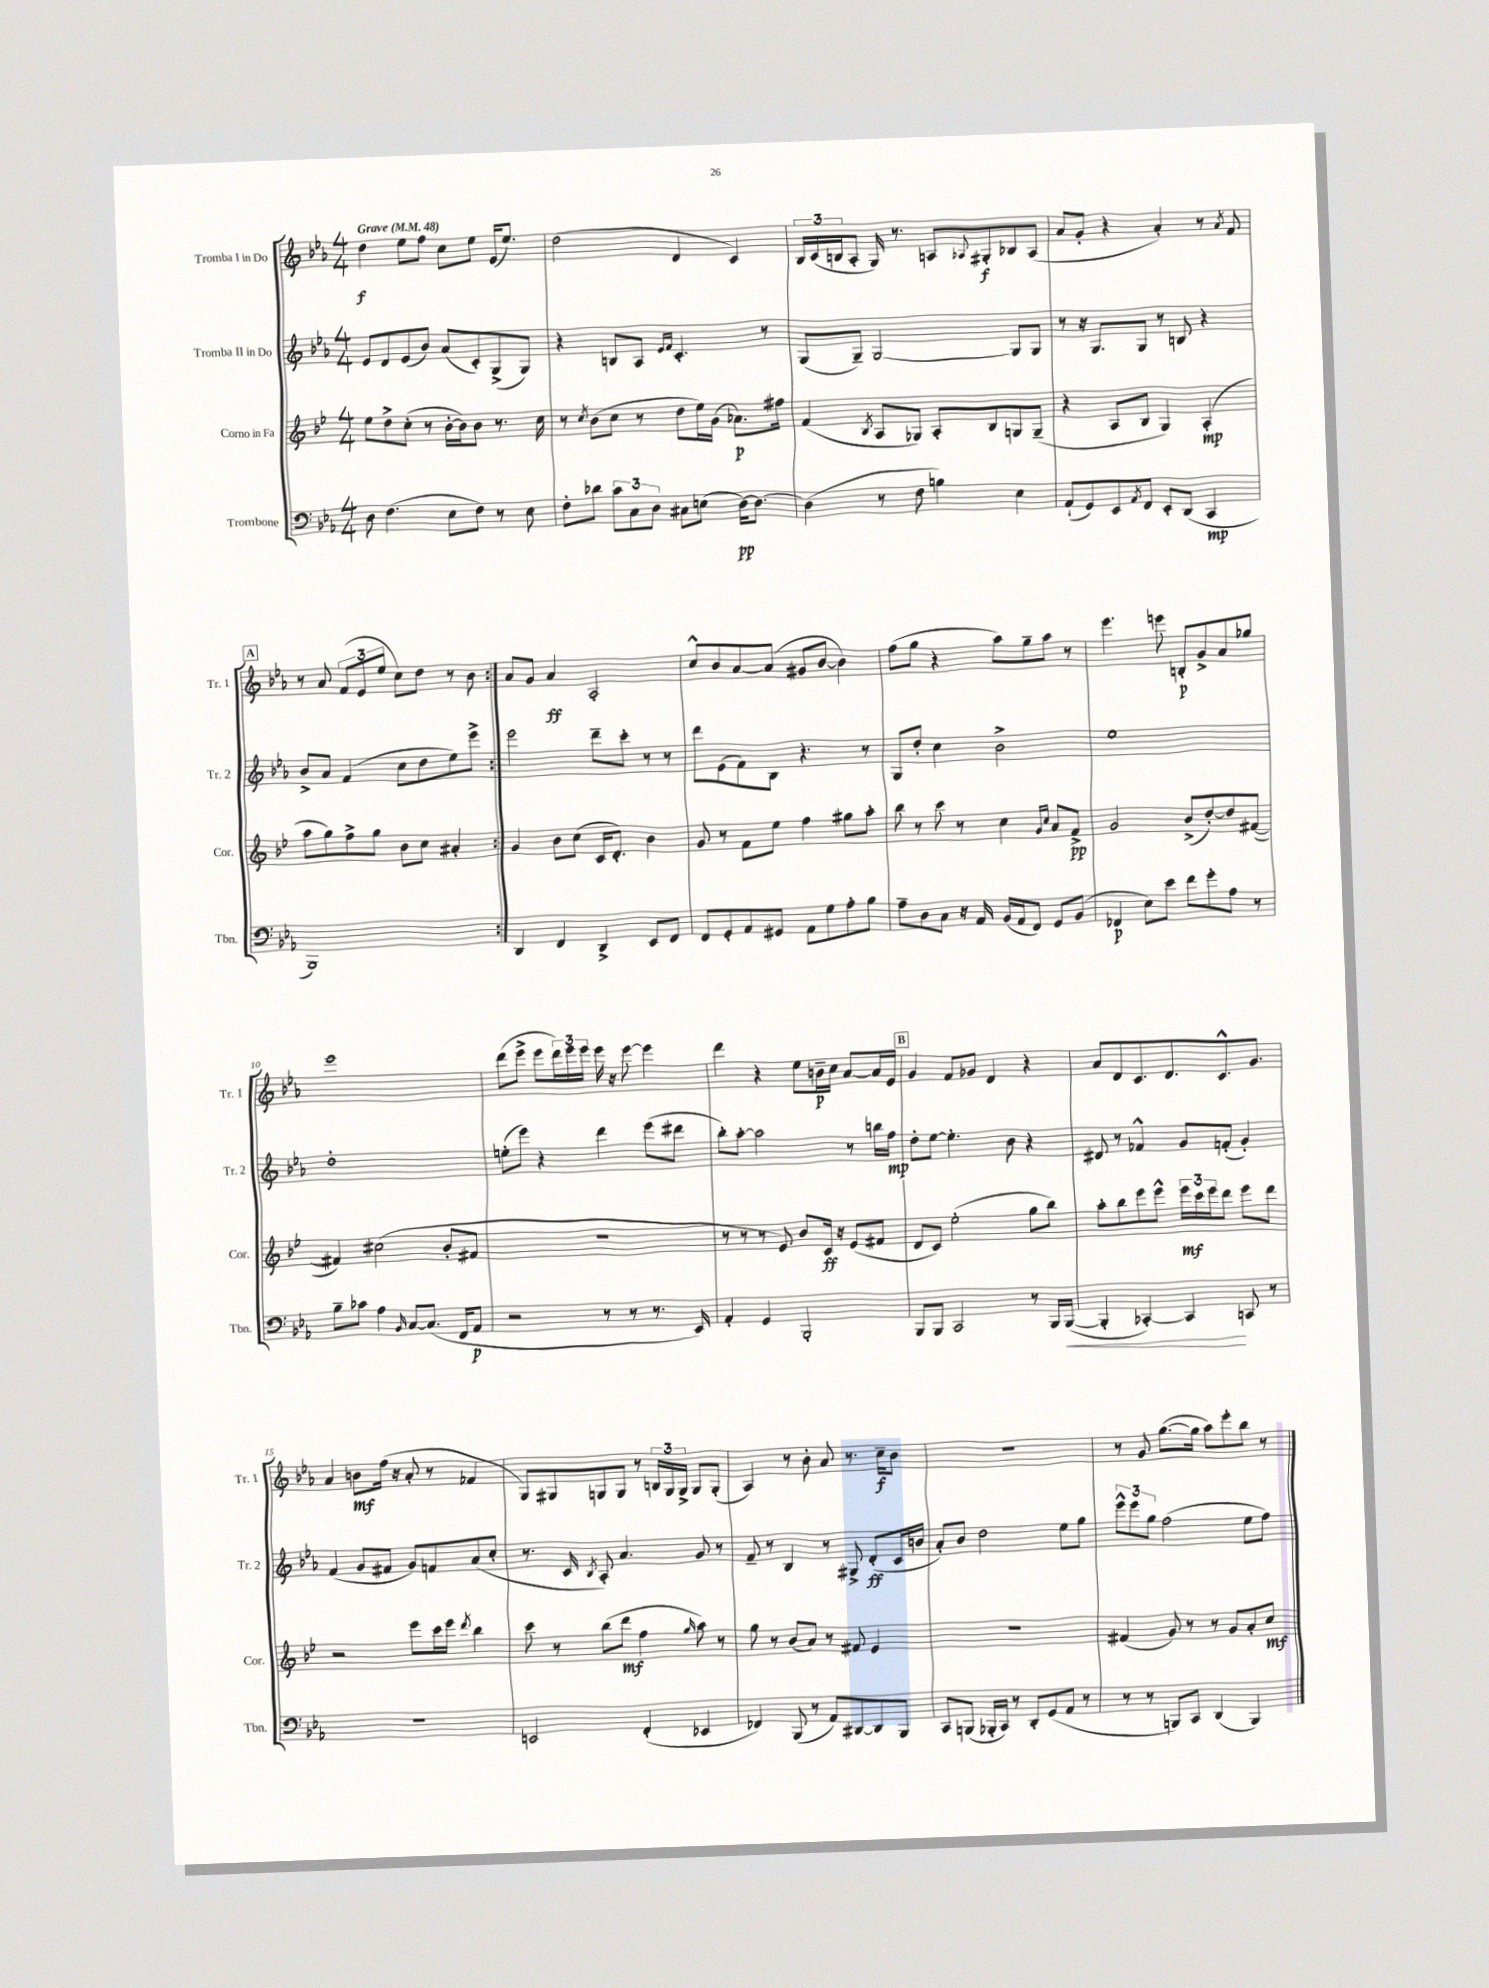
<<
\new StaffGroup <<
\new Staff = "s0" \with { instrumentName = "Tromba I in Do" shortInstrumentName = "Tr. 1" } {
    \clef treble \key ees \major \numericTimeSignature \time 4/4 \tempo "Grave" 4 = 48
    \repeat volta 2 { d''4\f ees''8 f''8 c''8 ees''8 ees'16( ees''8.) |
    d''2( d'4 c'4) |
    \tuplet 3/2 { bes16 c'16( b16 } aes8-. g16) r8. a8 \appoggiatura { aes8 } gis8-.\f bes8 aes8( |
    aes'8 g'8-. r4 aes'4-.) r8 \acciaccatura { aes'8 } f'8 |
    \mark \markup { \box "A" } r8 aes'8 \tuplet 3/2 { f'8( ees'8 ees''8 } c''8) d''8 r8 bes'8 | }
    aes'8 g'8 aes'4\ff aes2-. |
    c''8-^ bes'8 aes'8~ aes'8( gis'8 bes'8~ bes'4) |
    f''8( g''8 r4 aes''8) g''8-- aes''8 r8 |
    ees'''4. e'''8 b8-.\p g'8-> aes'8 ges''8 |
    ees'''1 |
    d'''8( ees'''8-> ees'''8 \tuplet 3/2 { d'''16) ees'''16 ees'''16 } ees'''16 r16 ees'''8~ ees'''4 |
    d'''4 r4 ees''8 b'16--\p c''16 aes'8~ aes'16 ees'16 |
    \mark \markup { \box "B" } g'4 f'8 ges'8 d'4 r4 |
    aes'8 d'8 c'8. d'8. c'8.-^ g'8. |
    aes'4 b'8\mf f''16( r16 aes'8-. r8 fes'4 |
    g8) gis8 g8 g8 r8 \tuplet 3/2 { b16 g16 g16-> } g8 g8-.( |
    aes4) r8 bes'8-. aes'8 r8. c''16--\f bes'8 |
    R1 |
    r8 g'8 g''8.~( g''16 aes''8) ees'''8-. bes''8 r8 \bar "|." |
}
\new Staff = "s1" \with { instrumentName = "Tromba II in Do" shortInstrumentName = "Tr. 2" } {
    \clef treble \key ees \major \numericTimeSignature \time 4/4
    \repeat volta 2 { ees'8 d'8 ees'8( bes'8) aes'8( c'8-.) g8->( g8) |
    r4 b8 aes8 \grace { ees'16 f'16 } c'4.-. r8 |
    g8( g8--) g2~ g8 g8 |
    r8 r16 g8. g8 r8 b8 r4 |
    \mark \markup { \box "A" } bes'8-> aes'8 f'4( c''8 d''8 ees''8) ees'''8-> | }
    ees'''2 d'''8-- c'''8-. r8 r8 |
    d'''8 ees'8( f'8) bes8 r4. r8 |
    g8 d''8-. c''4 bes'2-> |
    ees''1 |
    d''1-. |
    e''8-.( ees'''8) r4 d'''4 ees'''8( dis'''8 |
    bes''8-.) aes''8~-. aes''2 r8 b''16 f''16\mp |
    \mark \markup { \box "B" } d''8-. ees''8~ ees''4.-. bes'8 r4 |
    dis'8 r8 fes'4-^ g'8 f'8-.( g'4-.) |
    f'4( g'8 fis'8 g'8) f'8 aes'8( c''8-. |
    r8. c'16 \acciaccatura { bes8 } aes8-.) aes'4. g'8 r8 |
    f'8-- r8 bes4 r8 gis8-> d'8-.\ff( c'16 b'16 |
    aes'8-.) bes'8 d''2 ees''8 g''8 |
    \tuplet 3/2 { ees'''8-^ ees'''8 g''8 } f''2( ees''8 f''8) \bar "|." |
}
\new Staff = "s2" \with { instrumentName = "Corno in Fa" shortInstrumentName = "Cor." } {
    \clef treble \key bes \major \numericTimeSignature \time 4/4
    \repeat volta 2 { ees''8 d''8-> c''8-.( r8 bes'16~-. bes'16) bes'8 r8. c''16 |
    r8 \acciaccatura { c''8 } bes'8( c''8 r8 d''8 ees''16) g'16( aes'8.\p) fis''16 |
    f'4( \acciaccatura { bes8 } a8 ges8) a8-. bes8 g8 g8--( |
    r4 a8 bes8 g4) a4-.\mp( |
    \mark \markup { \box "A" } a''8 g''8) f''8-> g''8 bes'8 c''8 ais'4-. | }
    g'4 bes'8 c''8( c'16 d'8.-.) bes'4 |
    g'8 r8 f'8 ees''8 f''4 gis''8 a''8-. |
    bes''8 r8 c'''8 r8 c''4 \grace { g'16 c''16 } a'8 f'8->\pp |
    g'2 bes'8->( d''8~-.) d''8 fis'8~( |
    fis'4) cis''2( bes'8-. fis'8 |
    r1 |
    r8 r8 r8 ees'8) bes'8 c'16\ff r16 ees'8( fis'8 |
    \mark \markup { \box "B" } d'8 c'8) ees''2-.( g''8 bes''8) |
    a''8-. bes''8 ees'''8 ees'''8-^ \tuplet 3/2 { ees'''16\mf c'''16 ees'''16 } d'''8 ees'''8 d'''8 |
    r2 ees'''8 c'''16 ees'''16 \acciaccatura { d'''8 } bes''4 |
    c'''8 r8 bes''8( d'''8\mf f''4 \grace { g''16 } a''8) r8 |
    g''8 r8 bes'8( a'8) r8 fis'8 ees'4 |
    R1 |
    fis'4( g'8) r8 r8 g'8 a'8-. c''8\mf \bar "|." |
}
\new Staff = "s3" \with { instrumentName = "Trombone" shortInstrumentName = "Tbn." } {
    \clef bass \key ees \major \numericTimeSignature \time 4/4
    \repeat volta 2 { d8 f4.( ees8 f8) r8 ees8 |
    f8-. des'8 \tuplet 3/2 { c'8 c8 d8 } cis8 e8( d16~\pp) d8.~ |
    d4( r8 f8 b4) ees4 |
    aes,8-!( g,8) ees,8 \acciaccatura { aes,8 } f,8 ees,8-. d,8( c,4\mp |
    \mark \markup { \box "A" } bes,,1) | }
    d,4 f,4 d,4-> ees,8 f,8 |
    f,8 g,8-. aes,8 gis,8 aes,8 g8 aes8-. bes8 |
    aes8-- d8 c8 r16 aes,16 bes,16( aes,16 f,8) g,8 bes,8( |
    fes,4\p ees8) ees'8 f'8 g'8-. aes8 r8 |
    bes8-- ces'8 aes4 \grace { bes,16 } c8~ c8.( f,16 aes,8\p |
    r2 r8 r8 r8. ees,16) |
    aes,4-. g,4 bes,,2-. |
    \mark \markup { \box "B" } bes,,8 bes,,8 c,2 r8 bes,,16 bes,,16~\<( |
    bes,,4-. ces,4~-.) ces,4\! c,8 r8 |
    R1 |
    e,2 f,4-.( ees,4 |
    fes,4) bes,,8( r8 aes,8) dis,8~ dis,8 bes,,8 |
    c,8 b,,8( bes,,16-. c,16) r8 d,8-. g,8( aes,8 r8 |
    r8 r8 b,,8) c,8 d,4( b,,4) \bar "|." |
}
>>
>>
